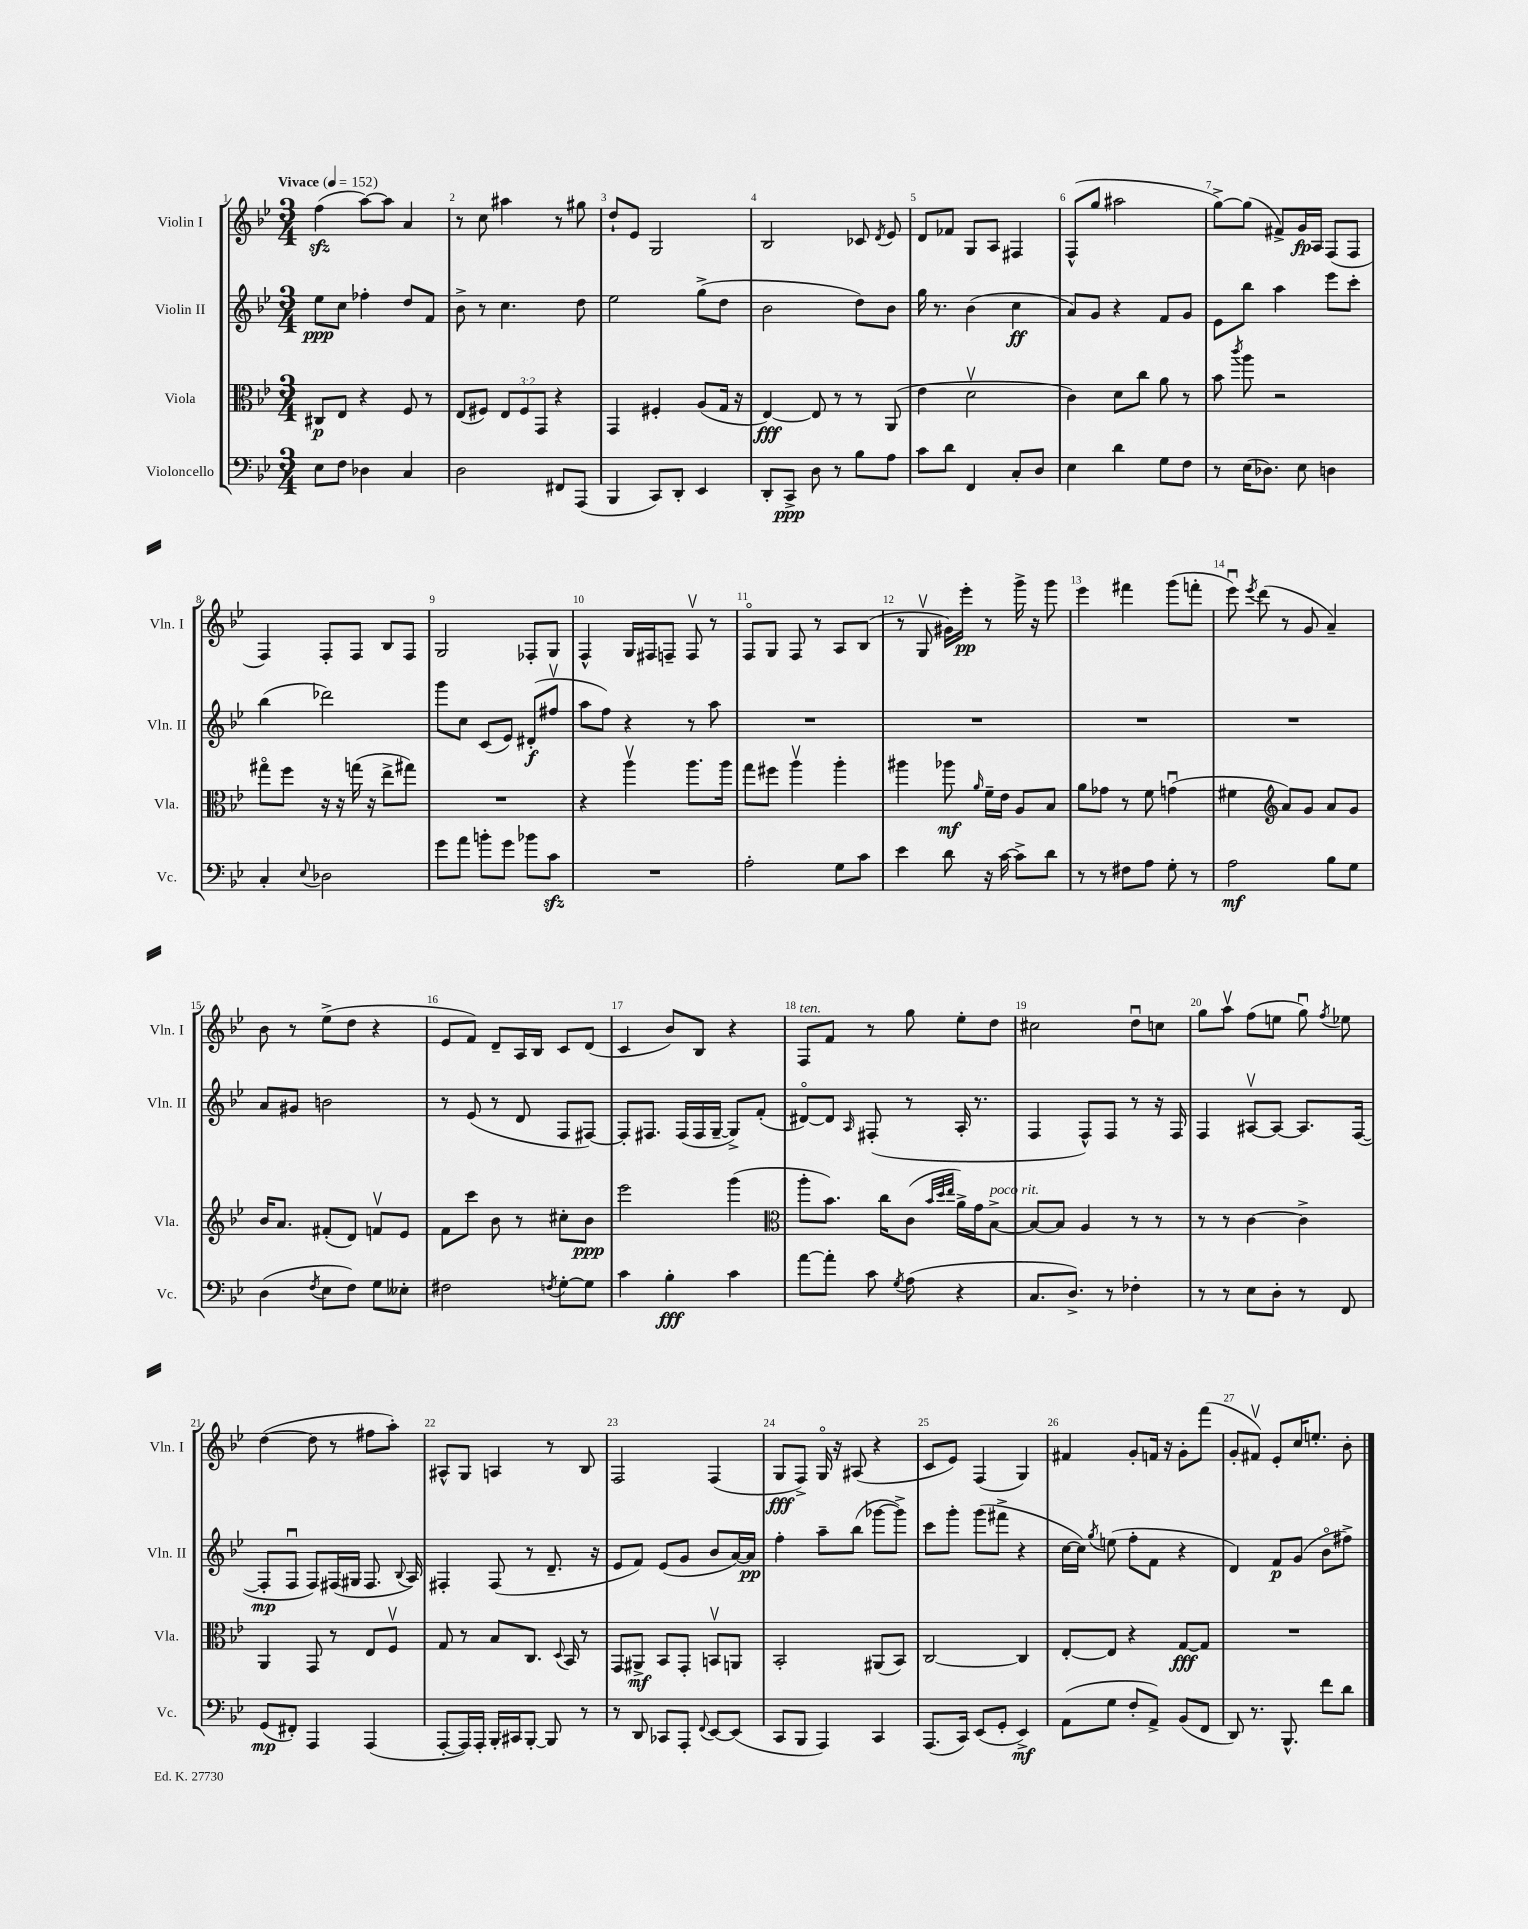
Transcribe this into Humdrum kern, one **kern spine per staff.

**kern	**kern	**kern	**kern
*staff4	*staff3	*staff2	*staff1
*clefF4	*clefC3	*clefG2	*clefG2
*k[b-e-]	*k[b-e-]	*k[b-e-]	*k[b-e-]
*M3/4	*M3/4	*M3/4	*M3/4
*MM152	*MM152	*MM152	*MM152
8E-\L	8C#/L	8ee-\L	(4ff\
8F\J	8E-/J	8cc\J	.
4D-\	4r	4ff-'\	[8aa\L)
.	.	.	8aa\]J
4C/	8F/	8dd/L	4a/
.	8r	8f/J	.
=	=	=	=
2D\	(8E-/L	8b-^\	8r
.	8F#/J)	8r	8cc\
.	12E-/L	4.cc\	4aa#\
.	12F#/	.	.
.	12GG/J	.	.
8FF#/L	4r	.	8r
(8AAA/J	.	8dd\	8gg#\
=	=	=	=
4BBB-/	4GG/	2ee-\	8dd`/L
.	.	.	8e-/J
8CC/L)	4F#'/	.	2G/
8DD'/J	.	.	.
4EE-/	(8A/L	(8gg^\L	.
.	16G/Jk	8dd\J	.
.	16r	.	.
=	=	=	=
8DD'/L	[4E-/)	2b-\	2B-/
8CC^/J	.	.	.
8D\	8E-/]	.	.
8r	8r	.	.
8B-\L	8r	8dd\L)	8c-/
.	.	.	8qd/
8A\J	(8AA/	8b-\J	8e-/
=	=	=	=
8c\L	4e-\	16gg\	8d/L
.	.	8.r	.
8d\J	.	.	8f-/J
4FF/	2dv\	(4b-\	8G/L
.	.	.	8A/J
8C'/L	.	4cc\	4F#/
8D/J	.	.	.
=	=	=	=
4E-\	4c\)	8a/L)	(8F^^/L
.	.	8g/J	8gg/J
4d\	8d\L	4r	2aa#\
.	8cc\J	.	.
8G\L	8a\	8f/L	.
8F\J	8r	8g/J	.
=	=	=	=
8r	8b-\	8e-\L	[8gg^\L)
.	8qccc/	.	.
(16E-\LK	8aa\	8bb-\J	(8gg\]J
8.D-\J)	.	.	.
.	2r	4aa\	8f#^/L)
8E-\	.	.	16g/L
.	.	.	16A/JJ
4D\	.	8eee-\L	(8F/L
.	.	8ccc'\J	8F/J
=	=	=	=
4C'/	8gg#o\L	(4bb-\	4F/)
.	8ff\J	.	.
8qqE-/	.	.	.
2D-\	16r	2ddd-\)	8F'/L
.	16r	.	.
.	(16gg\	.	8F/J
.	16r	.	.
.	8ee-^\L	.	8B-/L
.	8gg#\J)	.	8F/J
=	=	=	=
8g\L	2.r	8ggg\L	2G/
8a\J	.	8cc\J	.
8b'\L	.	(8c/L	.
8g\J	.	8e-/J)	.
8b-\L	.	(8d#'/L	8F-'/L
8c\J	.	8ff#v/J	8G/J
=	=	=	=
2.r	4r	8aa\L	4F^^/
.	.	8ff\J)	.
.	4aav\	4r	16G/LL
.	.	.	16F#/J
.	.	.	8F~/J
.	8.aa\L	8r	8Fv/
.	.	8aa\	8r
.	16aa\Jk	.	.
=	=	=	=
2A'\	8gg\L	2.r	8Fo/L
.	8ff#\J	.	8G/J
.	4aav\	.	8F/
.	.	.	8r
8G\L	4aa'\	.	8A/L
8c\J	.	.	(8B-/J
=	=	=	=
4e-\	4aa#\	2.r	8r
.	.	.	8Gv/
8d\	8aa-\	.	16g#\LL)
.	.	.	16eee-'\JJ
.	16qqa/	.	.
16r	16f~\LL	.	8r
[16c\	16e-\JJ	.	.
8c^\]L	8A/L	.	16ggg^\
.	.	.	16r
8d\J	8B-/J	.	8ggg\
=	=	=	=
8r	8a\L	2.r	4eee-\
8r	8g-\J	.	.
8F#\L	8r	.	4fff#\
8A\J	8f\	.	.
8G'\	(4gu\	.	(8ggg\L
8r	.	.	8fff'\J
=	=	=	=
2A\	4f#\	2.r	8eee-u\)
.	.	.	8qeee-/
.	.	.	(8ddd\
*	*clefG2	*	*
.	8a/L)	.	8r
.	8g/J	.	8g/
8B-\L	8a/L	.	4a~/)
8G\J	8g/J	.	.
=	=	=	=
(4D\	16b-/LK	8a/L	8b-\
.	8.a/J	.	.
.	.	8g#/J	8r
8qF/	.	.	.
8E-\L	(8f#'/L	2b\	(8ee-^\L
8F\J)	8d/J)	.	8dd\J
8G\L	8fv/L	.	4r
8E--'\J	8e-/J	.	.
=	=	=	=
2F#\	8f\L	8r	8e-/L
.	8ccc\J	(8e-/	8f/J)
.	8b-\	8r	8d~/L
.	8r	8d/	16A/L
.	.	.	16B-/JJ
8qF/	.	.	.
[8G'\L	8cc#'\L	8F/L	8c/L
8G\]J	8b-\J	[8F#/J)	(8d/J
=	=	=	=
4c\	2eee-\	8F#'/]L	4c/
.	.	8.F#/J	.
4B-'\	.	.	8b-/L)
.	.	(16F#/LL	.
.	.	16F#/	8B-/J
.	.	[16G~/JJ	.
4c\	(4ggg\	8G^/]L)	4r
.	.	(8f'/J	.
=	=	=	=
*	*clefC3	*	*
[8a\L	8aa'\L	[8d#o/L)	8F/L
8a'\]J	8.b-\J)	8d#/]J	8f/J
.	.	16qqA/	.
8c\	.	(8F#'/	8r
.	16cc\LK	.	.
8qG/	.	.	.
(8A\	(8c\J	8r	8gg\
.	32qqb-/LLL	.	.
.	32qqdd/	.	.
.	32qqee-/JJJ	.	.
4r	16a^\LL)	16A'/	8ee-'\L
.	16g\J	8.r	.
.	[8B-^\J	.	8dd\J
=	=	=	=
8.C/L	8B-/_L	4F/	2cc#\
.	8B-/]J	.	.
8.D^/J)	.	.	.
.	4A/	8F^^/L)	.
8r	.	8F/J	.
4F-'\	8r	8r	8ddu\L
.	8r	16r	8cc\J
.	.	16F/	.
=	=	=	=
8r	8r	4F/	8gg\L
8r	8r	.	8aav\J
8E-\L	[4c\	[8A#v/L	(8ff\L
8D'\J	.	8A#/_J	8ee\J
8r	4c^\]	8.A#/]L	8ggu\)
.	.	.	8qff/
8FF/	.	.	8ee-\
.	.	([16F/Jk	.
=	=	=	=
(8GG/L	4AA/	8F'/]L	([4dd\
8FF#'/J)	.	8Fu/J	.
4AAA/	8GG/	8F/L)	8dd\]
.	8r	(16F#/L	8r
.	.	16G#/JJ	.
(4AAA/	8E-/L	8.F#/	8ff#\L
.	8Fv/J	.	8aa'\J)
.	.	8qqB-/	.
.	.	16A/)	.
=	=	=	=
[8AAA'/L	8G/	4F#'/	8A#^^/L
16AAA/]L)	8r	.	8G/J
16AAA'/JJ	.	.	.
16BBB-'/LL	8B-/L	(8F#/	4A/
16CC#/J	.	.	.
[8BBB-'/J	8.C/J	8r	.
8BBB-/]	.	8.d~/	8r
.	8qqD/	.	.
.	16BB-/	.	.
8r	8r	.	8B-/
.	.	16r	.
=	=	=	=
8r	8GG/L	8e-/L	2F/
8DD/	8AA#^/J	8f/J)	.
8CC-/L	8BB-/L	(8e-/L	.
8AAA'/J	8GG'/J	8g/J	.
8qqFF/	.	.	.
[8EE-/L	8BBv/L	8b-/L	(4F/
(8EE-/]J	8AA/J	[16a/L)	.
.	.	16a/]JJ	.
=	=	=	=
8CC/L	2BB-'/	4ff'\	8G/L
8BBB-/J	.	.	8F^/J)
4AAA/)	.	8aa~\L	16Go/
.	.	.	16r
.	.	(8bb-\J	(8A#/
4CC/	(8AA#/L	[8ggg-\L	4r
.	8BB-/J)	8ggg-^\]J)	.
=	=	=	=
(8.AAA/L	[2C/	8ccc\L	8c/L
.	.	8ggg'\J	8e-/J)
16CC/Jk)	.	.	.
(8EE-/L	.	(8ggg\L	(4F/
8GG'/J	.	8fff#^\J	.
4EE-^/)	4C/]	4r	4G/)
=	=	=	=
(8AA\L	[8E-'/L	[16cc\LL	4f#/
.	.	16cc\]JJ)	.
.	.	8qgg/	.
8G\J	8E-/]J	(8ee\	.
8F'/L	4r	8ff'\L	8g'/L
8AA^/J)	.	8f\J	16f/Jk
.	.	.	16r
(8BB-/L	[8G/L	4r	8g'\L
8FF/J	8G/]J	.	(8fff\J
=	=	=	=
8DD/)	2.r	4d/)	8g'/L
8.r	.	.	8f#v/J)
.	.	8f/L	8e-'/L
8.BBB-^^/	.	.	.
.	.	(8g/J	16cc/K
.	.	.	8.ee'/J
8f\L	.	8b-o\L	.
8d\J	.	8ff#^\J)	8b-'\
==	==	==	==
*-	*-	*-	*-
